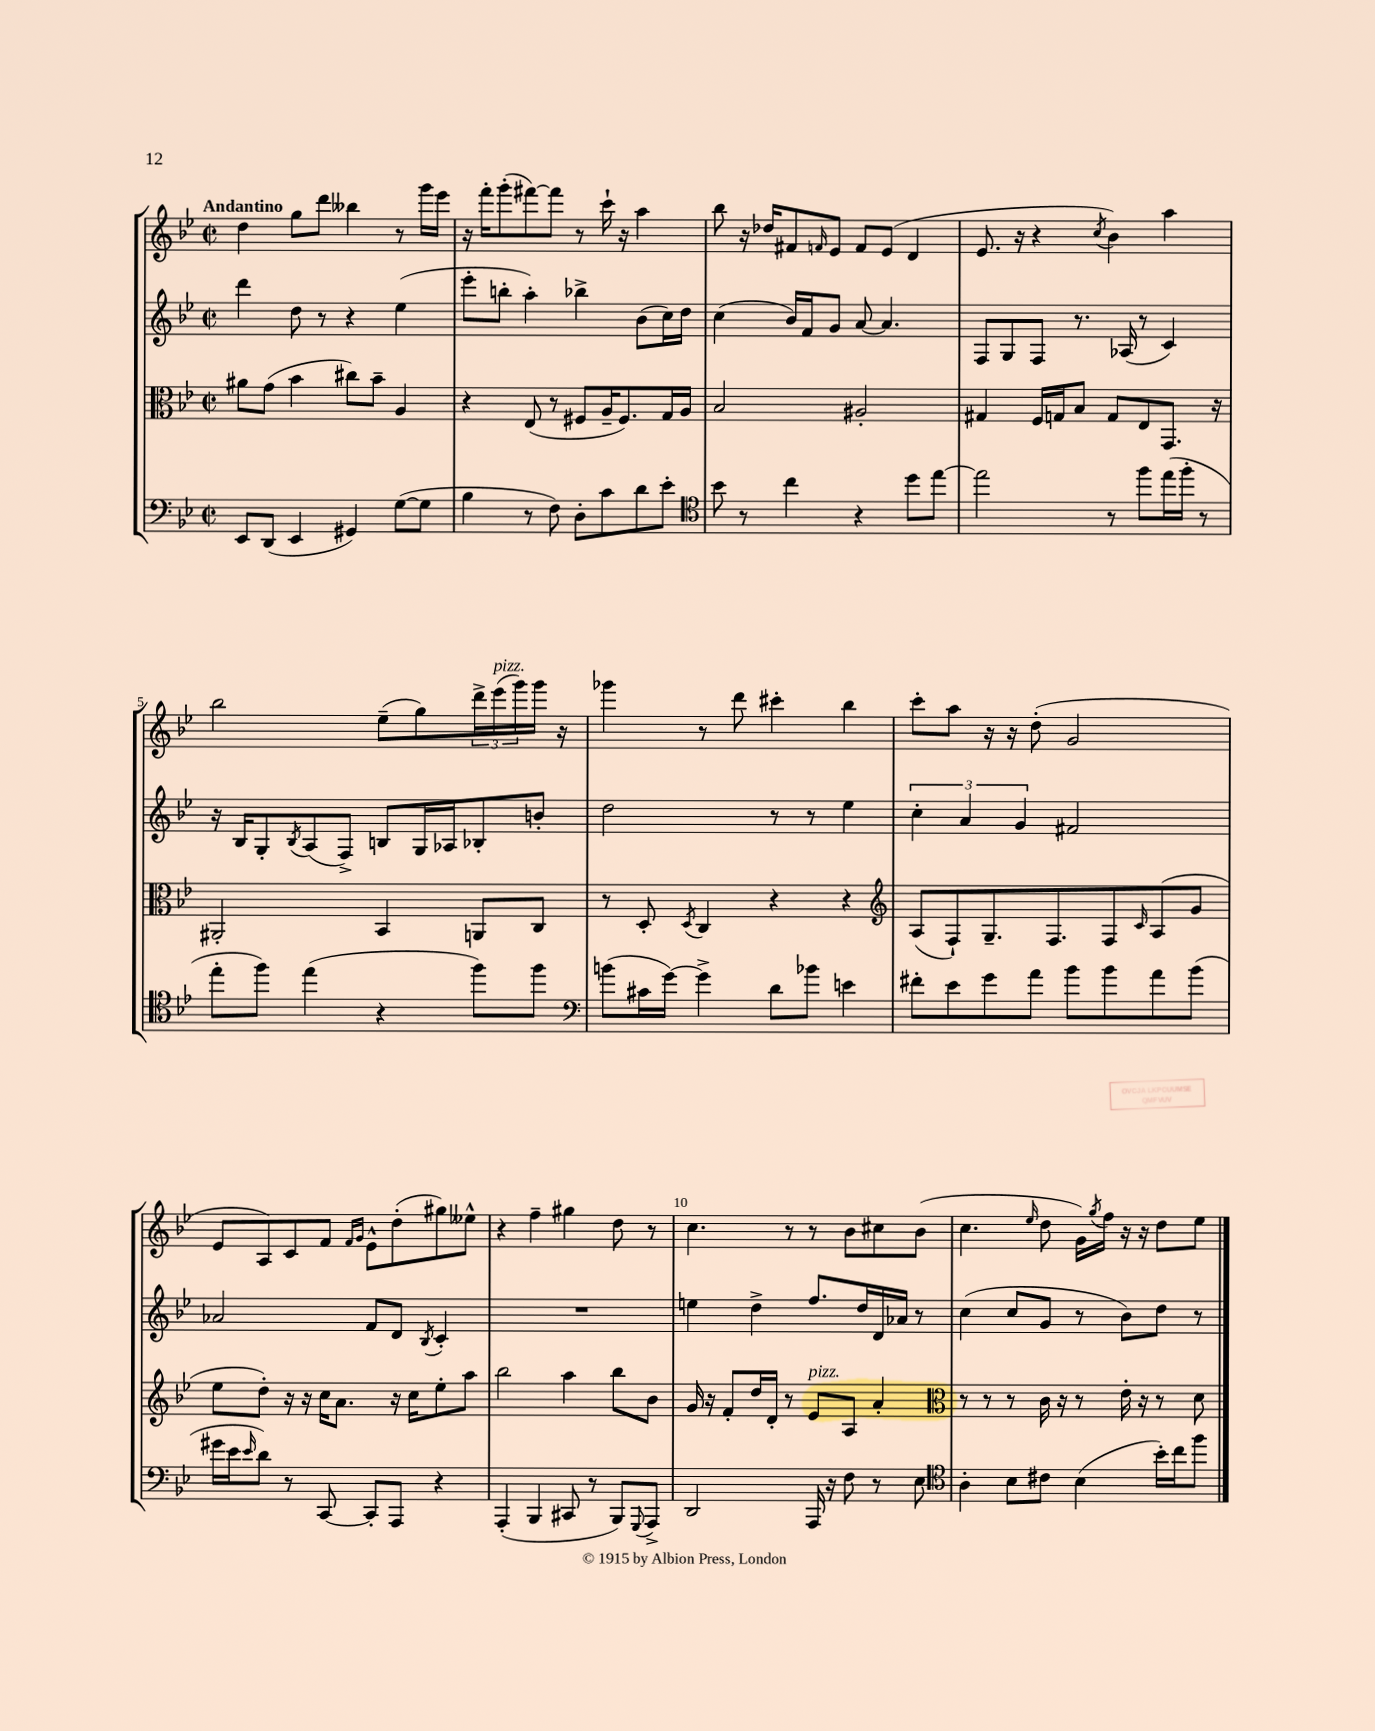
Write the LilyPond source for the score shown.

<<
\new StaffGroup <<
\new Staff = "s0" {
    \clef treble \key bes \major \defaultTimeSignature \time 2/2 \tempo "Andantino"
    d''4 g''8 d'''8 beses''4 r8 g'''16 ees'''16 |
    r16 f'''16-. g'''8-.( fis'''8~) fis'''8 r8 c'''16-! r16 a''4 |
    bes''8 r16 des''16 fis'8 \grace { f'16 } ees'8 f'8 ees'8( d'4 |
    ees'8. r16 r4 \acciaccatura { c''8 } bes'4) a''4 |
    bes''2 ees''8--( g''8) \tuplet 3/2 { d'''16-> ees'''16^\markup { \italic "pizz." }( g'''16) } g'''16 r16 |
    ges'''4 r8 d'''8 cis'''4-. bes''4 |
    c'''8-. a''8 r16 r16 d''8-.( g'2 |
    ees'8 a8) c'8 f'8 \grace { f'16 g'16 } ees'8-^ d''8-.( gis''8) eeses''8-^ |
    r4 f''4-- gis''4 d''8 r8 |
    c''4. r8 r8 bes'8 cis''8 bes'8( |
    c''4. \grace { ees''16 } d''8 g'16) \acciaccatura { g''8 } f''16 r16 r16 d''8 ees''8 \bar "|." |
}
\new Staff = "s1" {
    \clef treble \key bes \major \defaultTimeSignature \time 2/2
    d'''4 d''8 r8 r4 ees''4( |
    ees'''8-. b''8-. a''4-.) bes''4-> bes'8( c''16) d''16 |
    c''4( bes'16) f'16 g'8 a'8~ a'4. |
    f8 g8 f8 r8. aes16( r8 c'4) |
    r16 bes16 g8-. \acciaccatura { bes8 } a8( f8->) b8 g16 aes16 bes8-. b'8-. |
    d''2 r8 r8 ees''4 |
    \tuplet 3/2 { c''4-. a'4 g'4 } fis'2 |
    aes'2 f'8 d'8 \acciaccatura { bes8 } c'4-. |
    R1 |
    e''4 d''4-> f''8. d''16 d'16 aes'16 r8 |
    c''4( c''8 g'8 r8 bes'8) d''8 r8 \bar "|." |
}
\new Staff = "s2" {
    \clef alto \key bes \major \defaultTimeSignature \time 2/2
    ais'8 g'8( bes'4 cis''8) bes'8-- a4 |
    r4 ees8( r8 fis8 a16-- fis8.) g16 a16 |
    bes2 ais2-. |
    gis4 f16 g16 bes8 g8 ees8 g,8. r16 |
    ais,2-. bes,4 a,8 c8 |
    r8 d8-. \acciaccatura { d8 } c4 r4 r4 |
    \clef treble a8( f8-!) g8.-- f8. f8 \grace { c'16 } a8( g'8 |
    ees''8 d''8-.) r16 r16 c''16 a'8. r16 c''16 ees''8-. a''8 |
    bes''2 a''4 bes''8 bes'8 |
    g'16 r16 f'8-. d''16 d'16-. r8 ees'8^\markup { \italic "pizz." } a8 a'4-. |
    \clef alto r8 r8 r8 c'16 r16 r8 ees'16-. r16 r8 d'8 \bar "|." |
}
\new Staff = "s3" {
    \clef bass \key bes \major \defaultTimeSignature \time 2/2
    ees,8 d,8( ees,4 gis,4) g8~( g8 |
    bes4 r8 f8) d8-. c'8 d'8 ees'8-. |
    \clef tenor bes'8 r8 c''4 r4 d''8 ees''8~ |
    ees''2 r8 f''8 ees''16( f''16-. r8 |
    ees''8-. f''8) ees''4( r4 f''8) f''8 |
    \clef bass b'8( cis'16 g'16~) g'4-> d'8 bes'8 e'4 |
    fis'8-. ees'8 g'8 a'8 bes'8 bes'8 a'8 bes'8( |
    gis'16 ees'16 \grace { ees'16 } d'8) r8 c,8~ c,8-. a,,8 r4 |
    a,,4-.( bes,,4 cis,8 r8 bes,,8) \appoggiatura { g,,8 } a,,8-> |
    d,2 a,,16 r16 f8 r8 ees8 |
    \clef tenor a4-. bes8 cis'8 bes4( bes'16-.) c''16 f''8 \bar "|." |
}
>>
>>
\layout { \context { \Score \override BarNumber.break-visibility = ##(#f #t #t) barNumberVisibility = #(every-nth-bar-number-visible 5) } }
